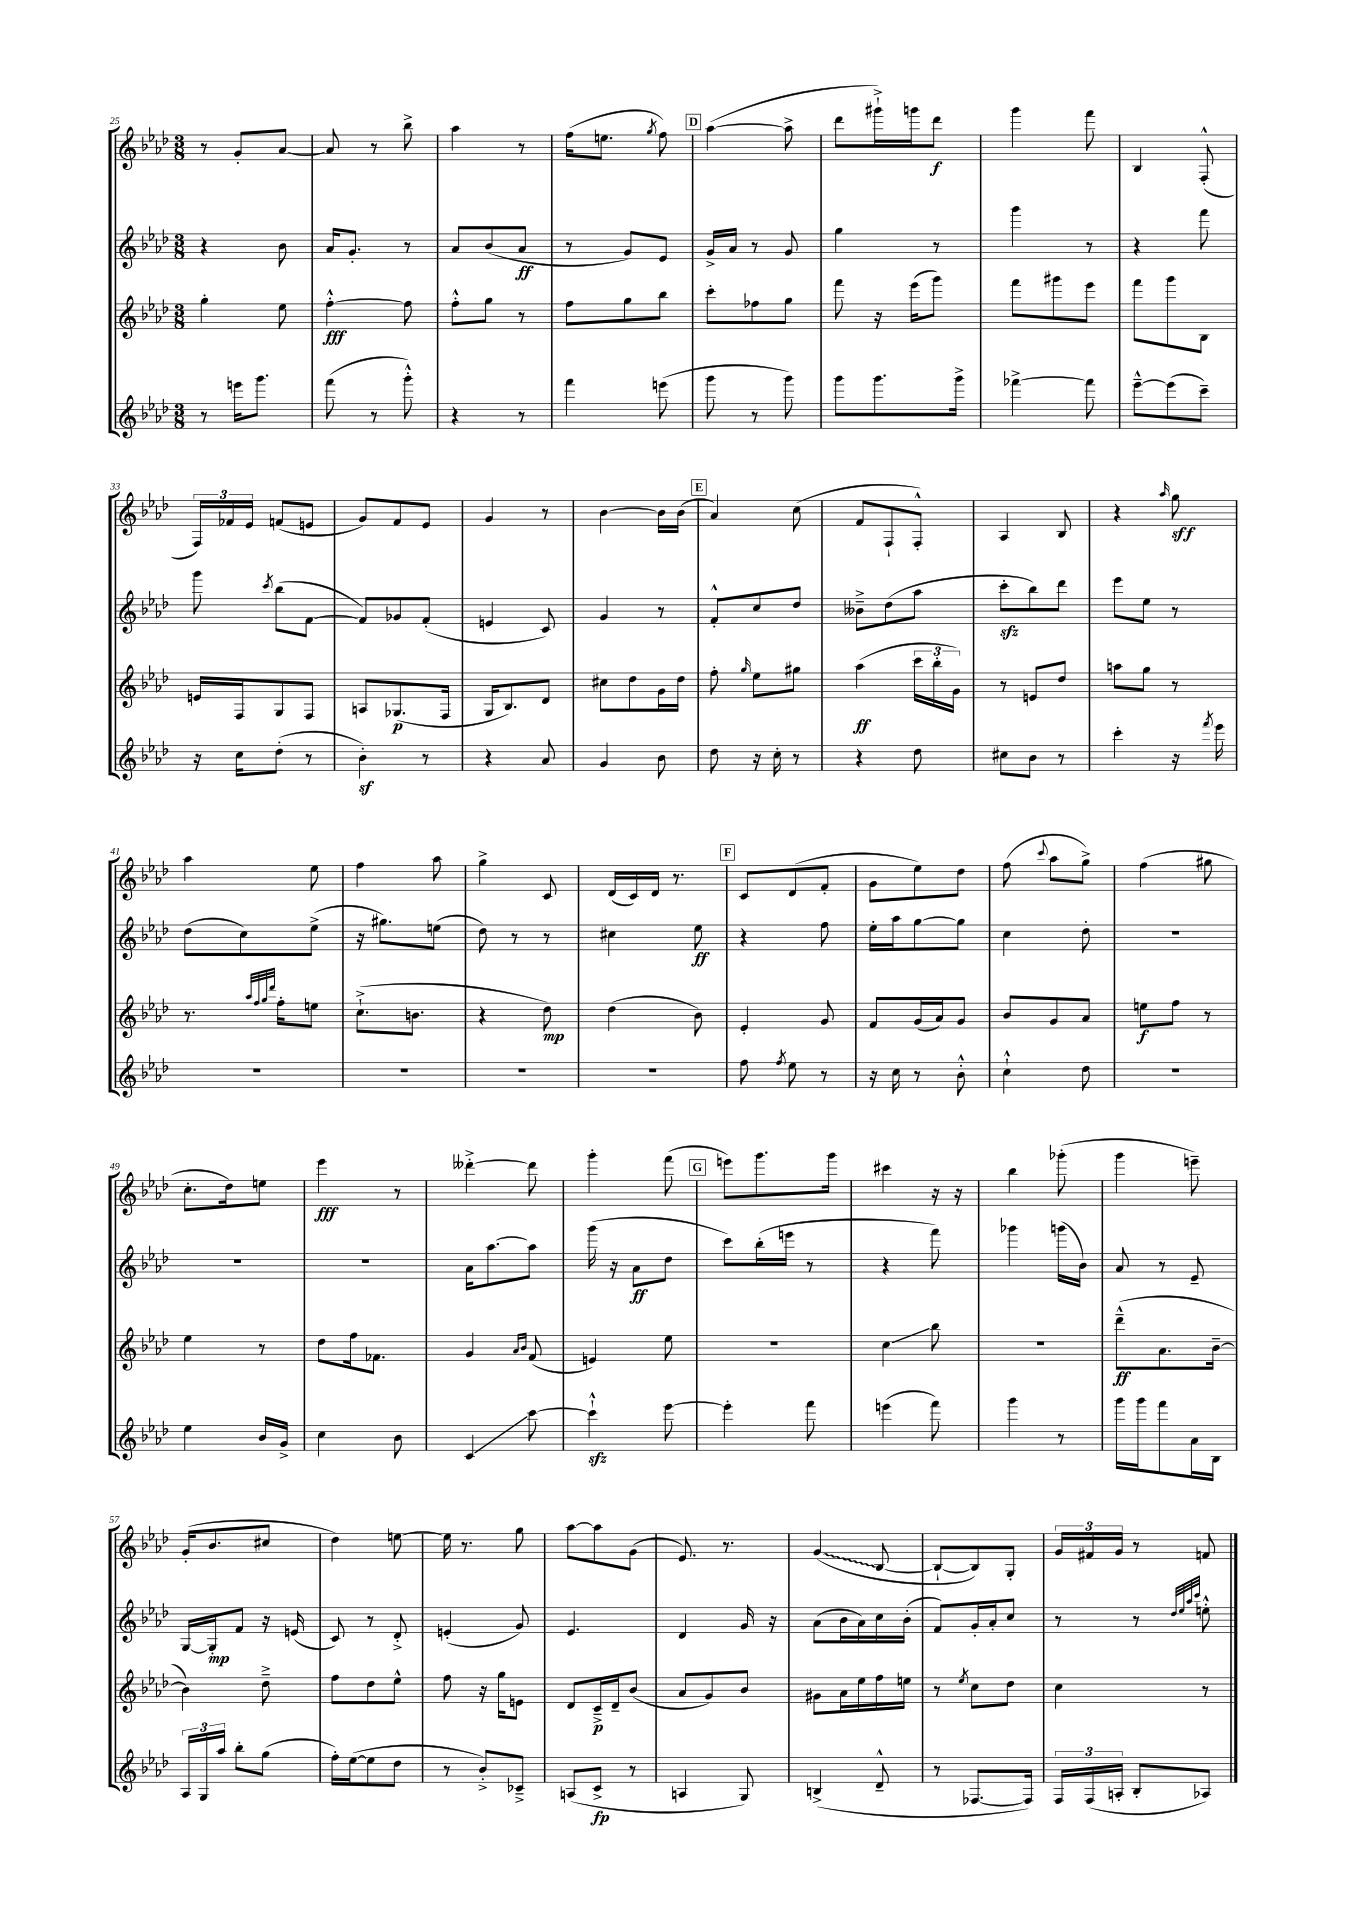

**kern	**kern	**kern	**kern
*staff4	*staff3	*staff2	*staff1
*clefG2	*clefG2	*clefG2	*clefG2
*k[b-e-a-d-]	*k[b-e-a-d-]	*k[b-e-a-d-]	*k[b-e-a-d-]
*M3/8	*M3/8	*M3/8	*M3/8
8r	4gg'	4r	8r
16eee	.	.	8g'
8.ggg	.	.	.
.	8ee-	8b-	[8a-
=	=	=	=
(8fff	[4ff'^^	16a-	8a-]
.	.	8.g'	.
8r	.	.	8r
8ggg'^^)	8ff]	8r	8bb-^
=	=	=	=
4r	8ff'^^	8a-	4aa-
.	8gg	(8b-	.
8r	8r	8a-	8r
=	=	=	=
4fff	8ff	8r	(16ff
.	.	.	8.ee
.	8gg	8g)	.
.	.	.	8qgg
(8eee	8bb-	8e-	8ff)
=	=	=	=
8ggg	8ccc'	16g^	([4aa-
.	.	16a-	.
8r	8ff-	8r	.
8ggg)	8gg	8g	8aa-^]
=	=	=	=
8ggg	8fff	4gg	8ddd-
8.ggg	16r	.	16ggg#`^)
.	(16eee-	.	16ggg
.	8ggg)	8r	8ddd-
16ggg^	.	.	.
=	=	=	=
[4fff-^	8fff	4ggg	4ggg
.	8ggg#	.	.
8fff-]	8eee-	8r	8fff
=	=	=	=
[8eee-~^^	8fff	4r	4B-
(8eee-]	8ggg	.	.
8ccc~)	8B-	8fff	(8F'^^
=	=	=	=
16r	16e	8ggg	24F)
.	.	.	24f-
16cc	16F	.	.
.	.	.	24e-
.	.	8qccc	.
(8dd-'	8G	(8bb-	(8f
8r	8F	[8f	8e
=	=	=	=
4b-')	8A	8f])	8g)
.	(8.G-	8g-	8f
8r	.	(8f'	8e-
.	16F	.	.
=	=	=	=
4r	16G	4e	4g
.	8.B-)	.	.
8a-	8d-	8c)	8r
=	=	=	=
4g	8cc#	4g	[4b-
.	8dd-	.	.
8b-	16g	8r	16b-]
.	16dd-	.	(16b-
=	=	=	=
8dd-	8ff'	8f'^^	4a-)
.	16qqgg	.	.
16r	8ee-	8cc	.
16cc'	.	.	.
8r	8gg#	8dd-	(8cc
=	=	=	=
4r	(4aa-	8b--~^	8f
.	.	(8dd-	8F`
8dd-	24ccc	8aa-	8F'^^)
.	24bb-'	.	.
.	24g)	.	.
=	=	=	=
8cc#	8r	8ccc'	4A-
8b-	8e	8bb-)	.
8r	8dd-	8ddd-	8B-
=	=	=	=
4ccc'	8aa	8eee-	4r
.	8gg	8ee-	.
.	.	.	16qqaa-
16r	8r	8r	8gg
8qfff	.	.	.
16eee-	.	.	.
=	=	=	=
4.r	8.r	(8dd-	4aa-
.	.	8cc)	.
.	32qqaa-	.	.
.	32qqff	.	.
.	32qqgg	.	.
.	32qqddd-	.	.
.	16ff'	.	.
.	8ee	(8ee-^	8ee-
=	=	=	=
4.r	(8.cc`^	16r	4ff
.	.	8.gg#)	.
.	8.b	.	.
.	.	(8ee	8aa-
=	=	=	=
4.r	4r	8dd-)	4gg^
.	.	8r	.
.	8dd-)	8r	8c
=	=	=	=
4.r	(4dd-	4cc#	(16d-
.	.	.	16c)
.	.	.	16d-
.	.	.	8.r
.	8b-)	8ee-	.
=	=	=	=
8ff	4e-'	4r	8c
8qff	.	.	.
8ee-	.	.	(8d-
8r	8g	8ff	8f'
=	=	=	=
16r	8f	16ee-'	8g
16cc	.	16aa-	.
8r	(16g	[8gg	8ee-)
.	16a-)	.	.
8b-'^^	8g	8gg]	8dd-
=	=	=	=
4cc`^^	8b-	4cc	(8ff
.	.	.	8qqccc
.	8g	.	8aa-
8dd-	8a-	8dd-'	8gg^)
=	=	=	=
4.r	8ee	4.r	(4ff
.	8ff	.	.
.	8r	.	8gg#
=	=	=	=
4ee-	4ee-	4.r	8.cc'
.	.	.	16dd-)
16b-	8r	.	8ee
16g^	.	.	.
=	=	=	=
4cc	8dd-	4.r	4eee-
.	16ff	.	.
.	8.f-	.	.
8b-	.	.	8r
=	=	=	=
4c	4g	16a-	[4ddd--'^
.	.	[8.aa-	.
.	16qqa-	.	.
.	16qqb-	.	.
[8ccc	(8f	8aa-]	8ddd--]
=	=	=	=
4ccc`^^]	4e)	(16ggg	4ggg'
.	.	16r	.
.	.	8a-	.
[8eee-	8ee-	8dd-	(8fff
=	=	=	=
4eee-']	4.r	8ccc)	8eee)
.	.	(16bb-'	8.ggg
.	.	16eee	.
8fff	.	8r	.
.	.	.	16ggg
=	=	=	=
(4eee	4cc	4r	4ccc#
8fff)	8bb-	8fff)	16r
.	.	.	16r
=	=	=	=
4ggg	4.r	4ggg-	4bb-
8r	.	(16ggg	(8ggg-'
.	.	16b-)	.
=	=	=	=
16ggg	(8ddd-~^^	8a-	4ggg
16ggg	.	.	.
8fff	8.a-	8r	.
16a-	.	8e-~	8eee~)
16B-	[16b-~	.	.
=	=	=	=
24A-	4b-])	[16G	(16g'
24G	.	.	.
.	.	16G']	8.b-
24aa-	.	.	.
8bb-'	.	8f	.
(8gg	8dd-~^	16r	8cc#
.	.	(16e	.
=	=	=	=
16ff')	8ff	8c)	4dd-)
([16ee-	.	.	.
8ee-]	8dd-	8r	.
8dd-	8ee-^^	8d-'^	[8ee
=	=	=	=
8r	8ff	(4e'	16ee]
.	.	.	8.r
8b-'^)	16r	.	.
.	16gg	.	.
8c-~^	8e	8g)	8gg
=	=	=	=
(8A	8d-	4.e-	[8aa-
8c^	16c~^	.	8aa-]
.	16d-~	.	.
8r	(8b-	.	(8g
=	=	=	=
4A	8a-	4d-	8.e-)
.	8g)	.	.
.	.	.	8.r
8G)	8b-	16g	.
.	.	16r	.
=	=	=	=
(4B^	8g#	(8a-	(4g
.	16a-	16b-	.
.	16ee-	16a-)	.
8d-~^^	16ff	16cc	[8B-
.	16ee	(16b-'	.
=	=	=	=
8r	8r	8f)	8B-`_
.	8qee-	.	.
[8.F-	8cc	16g'	8B-])
.	.	16a-'	.
.	8dd-	8cc	8G'
16F-])	.	.	.
=	=	=	=
24F	4cc	8r	24g
(24F	.	.	24f#
24A'	.	.	24g
8B-'	.	8r	8r
.	.	32qqdd-	.
.	.	32qqee-	.
.	.	32qqaa-	.
.	.	32qqccc	.
8A-)	8r	8ee'^^	8f
==	==	==	==
*-	*-	*-	*-
